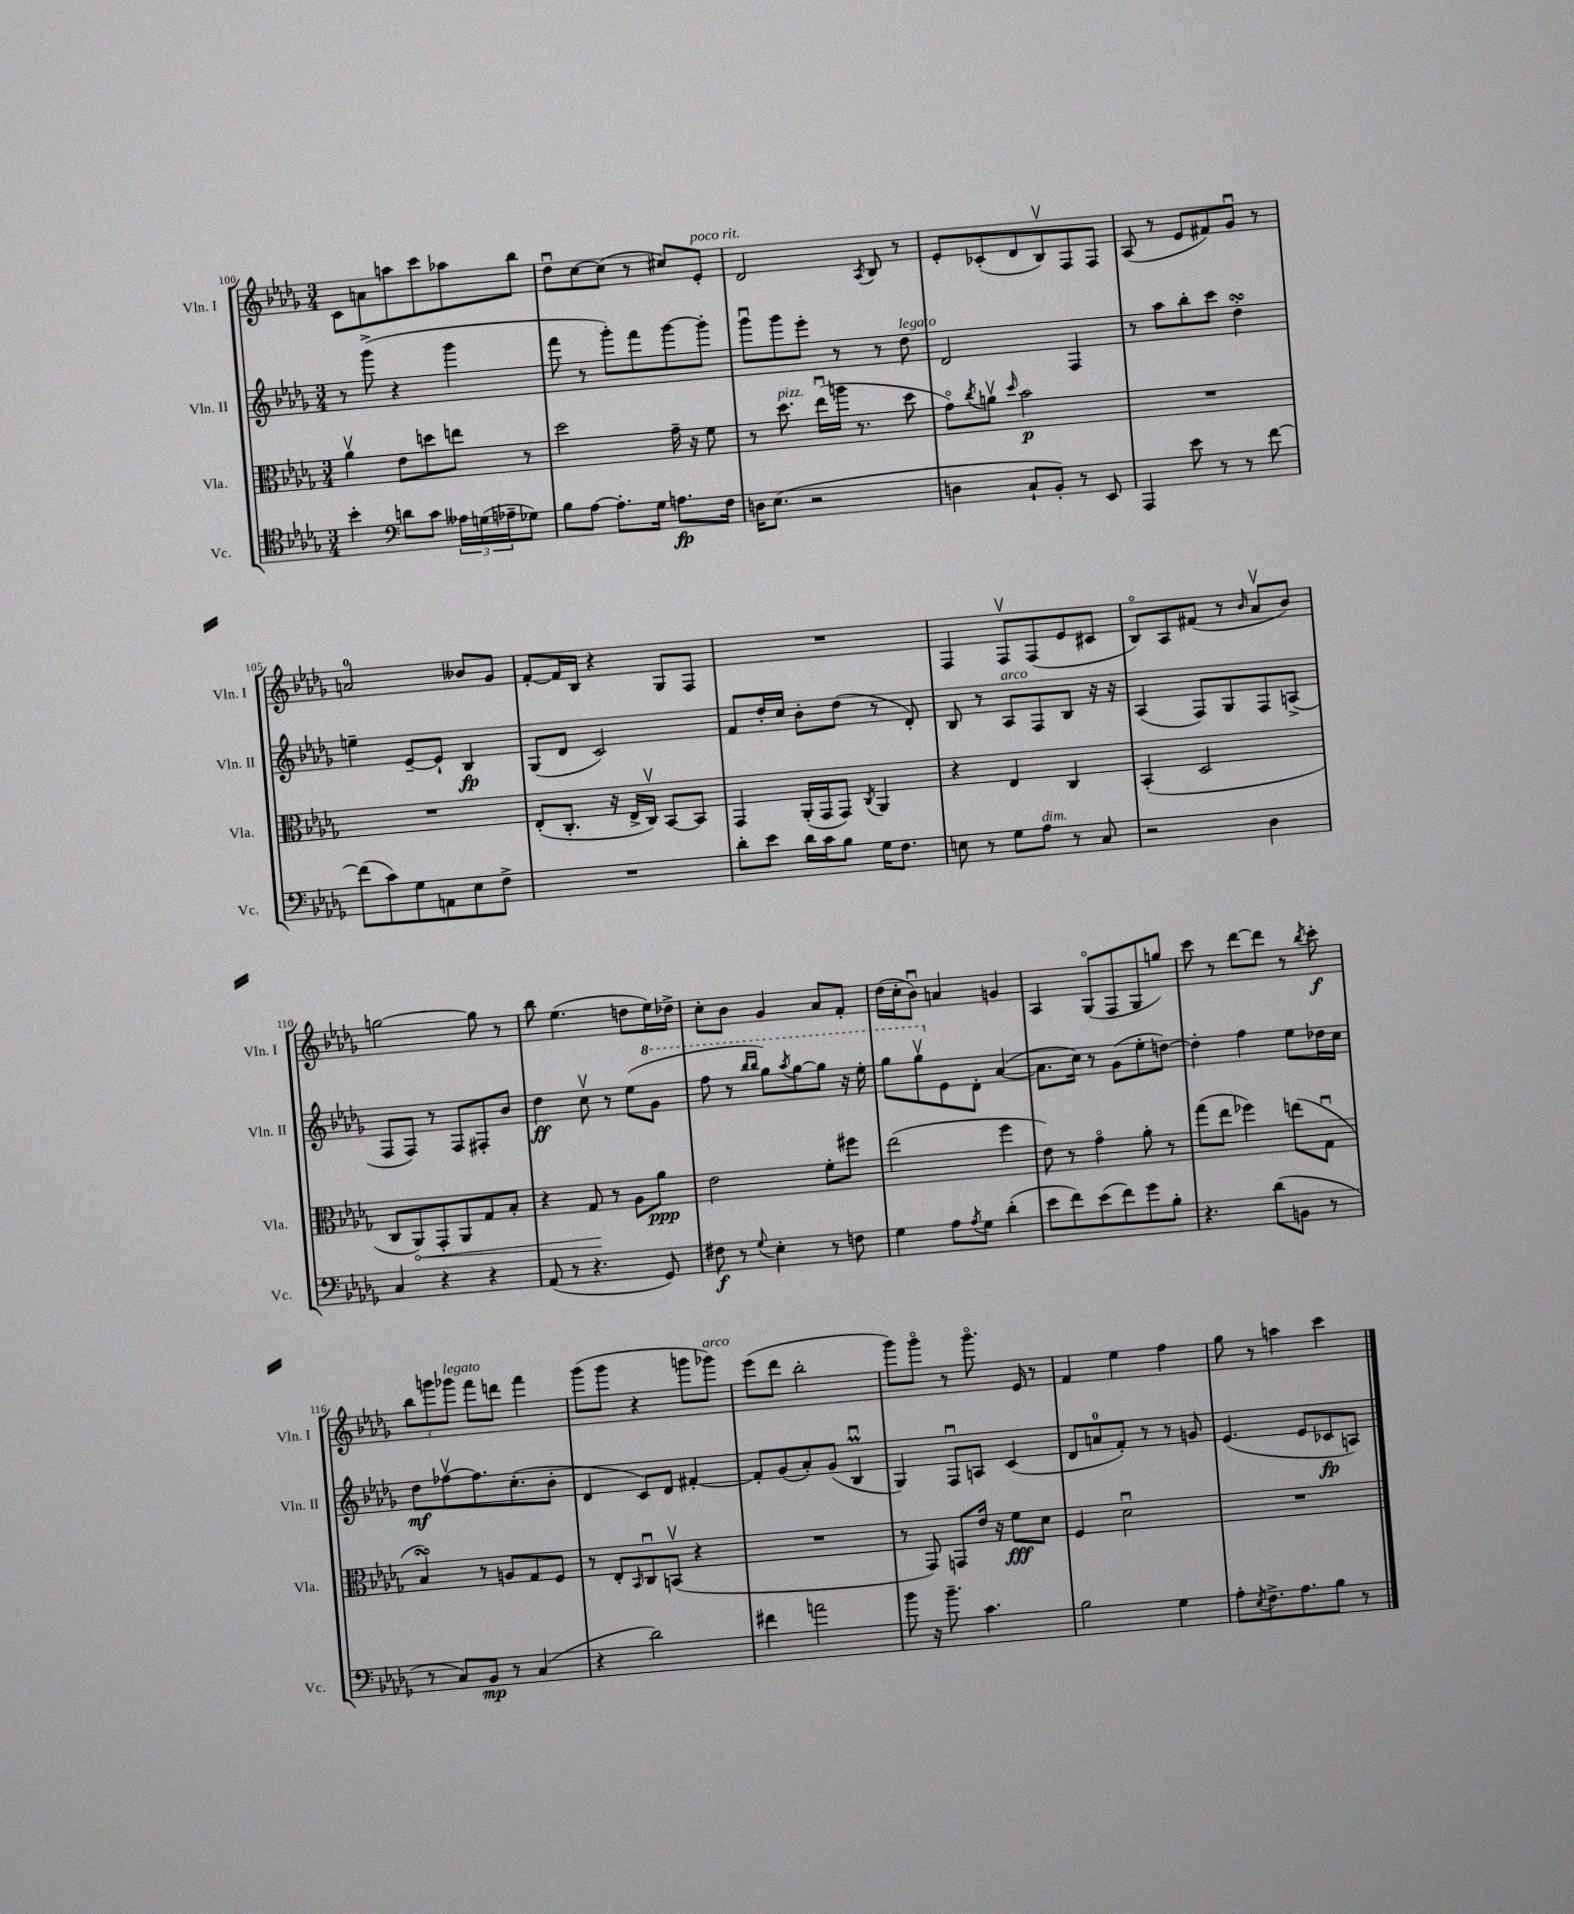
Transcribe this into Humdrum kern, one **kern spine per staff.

**kern	**kern	**kern	**kern
*staff4	*staff3	*staff2	*staff1
*clefC4	*clefC3	*clefG2	*clefG2
*k[b-e-a-d-g-]	*k[b-e-a-d-g-]	*k[b-e-a-d-g-]	*k[b-e-a-d-g-]
*M3/4	*M3/4	*M3/4	*M3/4
4b-'	4a-v	8r	8c
.	.	(8ggg-^	8a
*clefF4	*	*	*
8d	8e-	4r	8aa
8c	8dd	.	8ccc
24A--	8ee	4ggg-	8aa-
(24G	.	.	.
24A-~	.	.	.
8G-)	8r	.	8bb-
=	=	=	=
8B-	2dd-	8fff	8dd-u
[8A-	.	8r	[8cc
8.A-']	.	8ggg-')	(8cc]
.	.	8fff	8r
16G-	.	.	.
8.A	16g-~	[8ggg-	8cc#)
.	16r	.	.
.	8f	8ggg-']	8e-'
16F	.	.	.
=	=	=	=
16D	8r	8ggg-u	2d-
(8.E-	.	.	.
.	8.dd-	8ggg-	.
2r	.	8eee-'	.
.	(16ee-u	.	.
.	16aa	8r	.
.	8.r	.	.
.	.	.	8qA-
.	.	8r	8B-
.	8dd-	8dd-	8r
=	=	=	=
4D	8g-o)	2d-	8e-'
.	8qcc	.	.
.	8av	.	(8c-'
.	16qqdd-	.	.
8C`	2b-	.	8d-
8BB-')	.	.	8B-v)
8r	.	4F	8F
8EE-	.	.	8F
=	=	=	=
4AAA-	2.r	8r	(8A-
.	.	8aa-	8r
8e-	.	8bb-'	8e-
8r	.	8ccc	8f#)
8r	.	4dd-'	8g-u
[8f	.	.	8r
=	=	=	=
(8f]	2.r	4ee~	2a
8c)	.	.	.
8G-	.	[8e-~	.
8AA	.	8e-`]	.
8E-	.	4B-	8b--
8F^	.	.	8g-
=	=	=	=
2.r	(8E-'	(8G-	[8f'
.	8.C'	8d-	16f]
.	.	.	16B-
.	.	2c)	4r
.	16r	.	.
.	16E-^	.	.
.	16Cv)	.	.
.	[8BB-	.	8G-
.	8BB-]	.	8F
=	=	=	=
8d-'	4GG-	8f	2.r
8e-	.	16dd-'	.
.	.	16cc	.
16d-	(16AA-'	8b-'	.
16c	16GG-	.	.
8B-	8GG-)	(8dd-	.
.	8qC	.	.
16G-	4AA-	8r	.
8.F	.	.	.
.	.	8d-')	.
=	=	=	=
8E	4r	8B-	4F
8r	.	8r	.
8G-	4E-	8A-	8Fv
8A-	.	8F	(8F
8r	4C	8B-	8e-
8C	.	16r	8c#
.	.	16r	.
=	=	=	=
2r	(4BB-'	(4A-	8B-o)
.	.	.	8A-
.	2D-	8F)	(8f#
.	.	8G-	8r
.	.	.	16qqb-
4D-	.	8F	8a-v
.	.	(8A^	8b-)
=	=	=	=
4C	8C	8F	[2gg
.	8AA-)	8F)	.
4r	8GG-'	8r	.
.	8AA-	8F	.
4r	8G-	8F#'	8gg]
.	8B-'	8b-	8r
=	=	=	=
(8AA-	4r	4dd-	8bb-
8r	.	.	(4.ee-
4.r	8G-	8ccv	.
.	8r	8r	.
.	8A-	(8ee-	8dd
8GG-)	8a-	8gg-	16ee-)
.	.	.	16dd-^
=	=	=	=
8F#	2e-	8fff	8cc'
8r	.	8r	8b-
.	.	16qqbbb-	.
8qqG-	.	16qqbbb-	.
4E-'	.	8ggg-)	4g-
.	.	8qaaa-	.
.	.	[8ggg-	.
8r	8f'	8ggg-]	8a-
8F	8ff#	16r	8f'
.	.	16eee-'	.
=	=	=	=
4G-	(2ee-	8ggg-	(16dd-
.	.	.	16cc'
.	.	8ggg-v	8b-u)
8A-	.	8e-	4a
8qA-	.	.	.
8G-	.	8d-'	.
(4d-'	4ff	([4a-	4g
=	=	=	=
8e-	8e-)	8.a-]	4A-
8f)	8r	.	.
.	.	16cc)	.
(8e-	4g-o	8r	(8G-o
8f)	.	(8g-	8F
8g-	8a-'	8ee-'	8G-
8B-'	8r	[8dd)	8gg)
=	=	=	=
4.r	(8gg-	4dd']	8ccc
.	8ee-	.	8r
.	4ff-)	4ff	[8ddd-
(8d-	.	.	8ddd-]
8BB	(8ee	8ee-	8r
.	.	.	8qbb-
8r	8G-u	16dd-	8ccc'
.	.	16cc	.
=	=	=	=
8r	4B-)	8dd-	12bb-
.	.	.	12ggg
8C)	.	[8ff-v	.
.	.	.	12ggg-
8BB-	8r	8.ff-]	8fff
8r	8A	.	8ddd
.	.	(8.cc'	.
(4C	8G-	.	4fff
.	8F	8b-'	.
=	=	=	=
4r	8r	4d-	(8ggg-
.	8E-'	.	8ggg-
.	16qqBB-	.	.
2d-)	8Cu	8c)	4r
.	(8BBv	8d-	.
.	4r	[4f#'	8ggg
.	.	.	8ggg-)
=	=	=	=
4f#	2.r	8f#']	(8eee-
.	.	(8g-	8ddd-
2a	.	8a-')	2bb-'
.	.	(8g-	.
.	.	4B-u	.
=	=	=	=
8b-	8r	4G-)	8ggg-)
16r	8GG-)	.	8ggg-o
8.b-~	.	.	.
.	8GG	8Fu	8r
4.c	16e-	8A	8.ggg-o
.	16r	.	.
.	8f	(4c	.
.	.	.	16e-
.	8d-	.	8r
=	=	=	=
2B-	4F	8d-	4f
.	.	8a	.
.	2d-u	8f')	4ee-
.	.	8r	.
4G-	.	8r	4ff
.	.	8g	.
=	=	=	=
8A-'	2.r	(4.e-	8gg-
8qE-	.	.	.
8.F^	.	.	8r
.	.	.	4aa
8.A-	.	.	.
.	.	8e-	.
8B-	.	8c-	4ccc
8r	.	8A)	.
==	==	==	==
*-	*-	*-	*-
